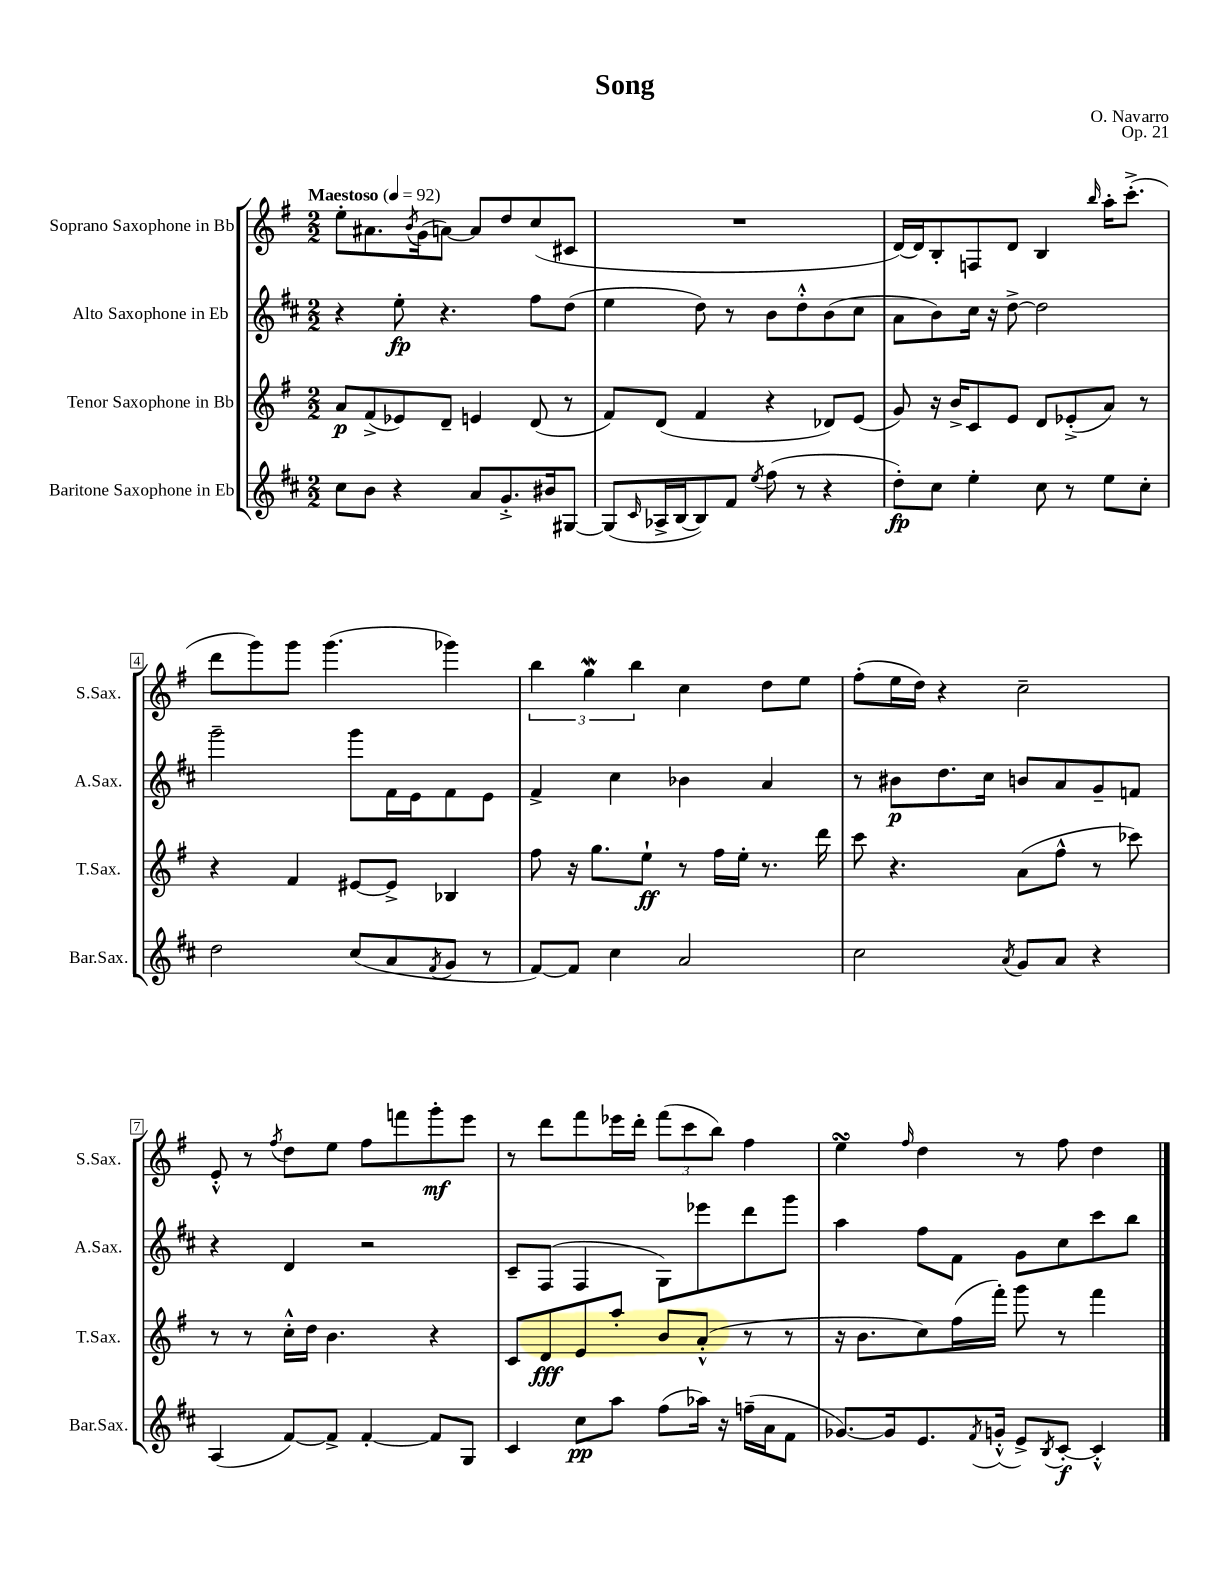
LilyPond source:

\header { title = "Song" composer = "O. Navarro" opus = "Op. 21" }
<<
\new StaffGroup <<
\new Staff = "s0" \with { instrumentName = "Soprano Saxophone in Bb" shortInstrumentName = "S.Sax." } {
    \clef treble \key g \major \numericTimeSignature \time 2/2 \tempo "Maestoso" 4 = 92
    e''8-. ais'8. \acciaccatura { b'8 } g'16( a'8~) a'8 d''8 c''8( cis'8 |
    R1 |
    d'16~) d'16 b8-. f8 d'8 b4 \grace { b''16 } a''16-. c'''8.-.->( |
    d'''8 g'''8) g'''8 g'''4.( ges'''4) |
    \tuplet 3/2 { b''4 g''4\mordent b''4 } c''4 d''8 e''8 |
    fis''8-.( e''16 d''16) r4 c''2-- |
    e'8-.-^ r8 \acciaccatura { fis''8 } d''8 e''8 fis''8 f'''8 g'''8-.\mf e'''8 |
    r8 d'''8 fis'''8 ees'''16 d'''16-. \tuplet 3/2 { fis'''8( c'''8 b''8) } fis''4 |
    e''4\turn \grace { fis''16 } d''4 r8 fis''8 d''4 \bar "|." |
}
\new Staff = "s1" \with { instrumentName = "Alto Saxophone in Eb" shortInstrumentName = "A.Sax." } {
    \clef treble \key d \major \numericTimeSignature \time 2/2
    r4 e''8-.\fp r4. fis''8 d''8( |
    e''4 d''8) r8 b'8 d''8-.-^ b'8( cis''8 |
    a'8 b'8) cis''16 r16 d''8~-> d''2 |
    g'''2-- g'''8 fis'16 e'16 fis'8 e'8 |
    fis'4-> cis''4 bes'4 a'4 |
    r8 bis'8\p d''8. cis''16 b'8 a'8 g'8-- f'8 |
    r4 d'4 r2 |
    cis'8-- fis8( fis4 g8) ees'''8 d'''8 g'''8 |
    a''4 fis''8 fis'8 g'8 cis''8 cis'''8 b''8 \bar "|." |
}
\new Staff = "s2" \with { instrumentName = "Tenor Saxophone in Bb" shortInstrumentName = "T.Sax." } {
    \clef treble \key g \major \numericTimeSignature \time 2/2
    a'8\p fis'8->( ees'8) d'8-- e'4 d'8( r8 |
    fis'8) d'8( fis'4 r4 des'8) e'8( |
    g'8) r16 b'16-> c'8 e'8 d'8 ees'8-.->( a'8) r8 |
    r4 fis'4 eis'8~ eis'8-> bes4 |
    fis''8 r16 g''8. e''8-!\ff r8 fis''16 e''16-. r8. d'''16 |
    c'''8 r4. a'8( fis''8-^ r8 ces'''8) |
    r8 r8 c''16-.-^ d''16 b'4. r4 |
    c'8 d'8\fff e'8 a''8-. b'8 a'8-.-^( r8 r8 |
    r16 b'8. c''8) fis''16( fis'''16-.) g'''8 r8 fis'''4 \bar "|." |
}
\new Staff = "s3" \with { instrumentName = "Baritone Saxophone in Eb" shortInstrumentName = "Bar.Sax." } {
    \clef treble \key d \major \numericTimeSignature \time 2/2
    cis''8 b'8 r4 a'8 g'8.-.-> bis'16 gis8~ |
    gis8( \grace { cis'16 } aes16-> b16~ b8) fis'8 \acciaccatura { e''8 } fis''8( r8 r4 |
    d''8-.\fp) cis''8 e''4-. cis''8 r8 e''8 cis''8-. |
    d''2 cis''8( a'8 \acciaccatura { fis'8 } g'8 r8 |
    fis'8~) fis'8 cis''4 a'2 |
    cis''2 \acciaccatura { a'8 } g'8 a'8 r4 |
    a4( fis'8~) fis'8-> fis'4~-. fis'8 g8 |
    cis'4 cis''8\pp a''8 fis''8( aes''16) r16 f''16--( a'16 fis'8 |
    ges'8.~) ges'16 e'8. \acciaccatura { fis'8 } g'16-.-^( e'8->) \acciaccatura { b8 } cis'8~-.\f cis'4-.-^ \bar "|." |
}
>>
>>
\layout { \context { \Score \override BarNumber.stencil = #(make-stencil-boxer 0.1 0.3 ly:text-interface::print) } }
